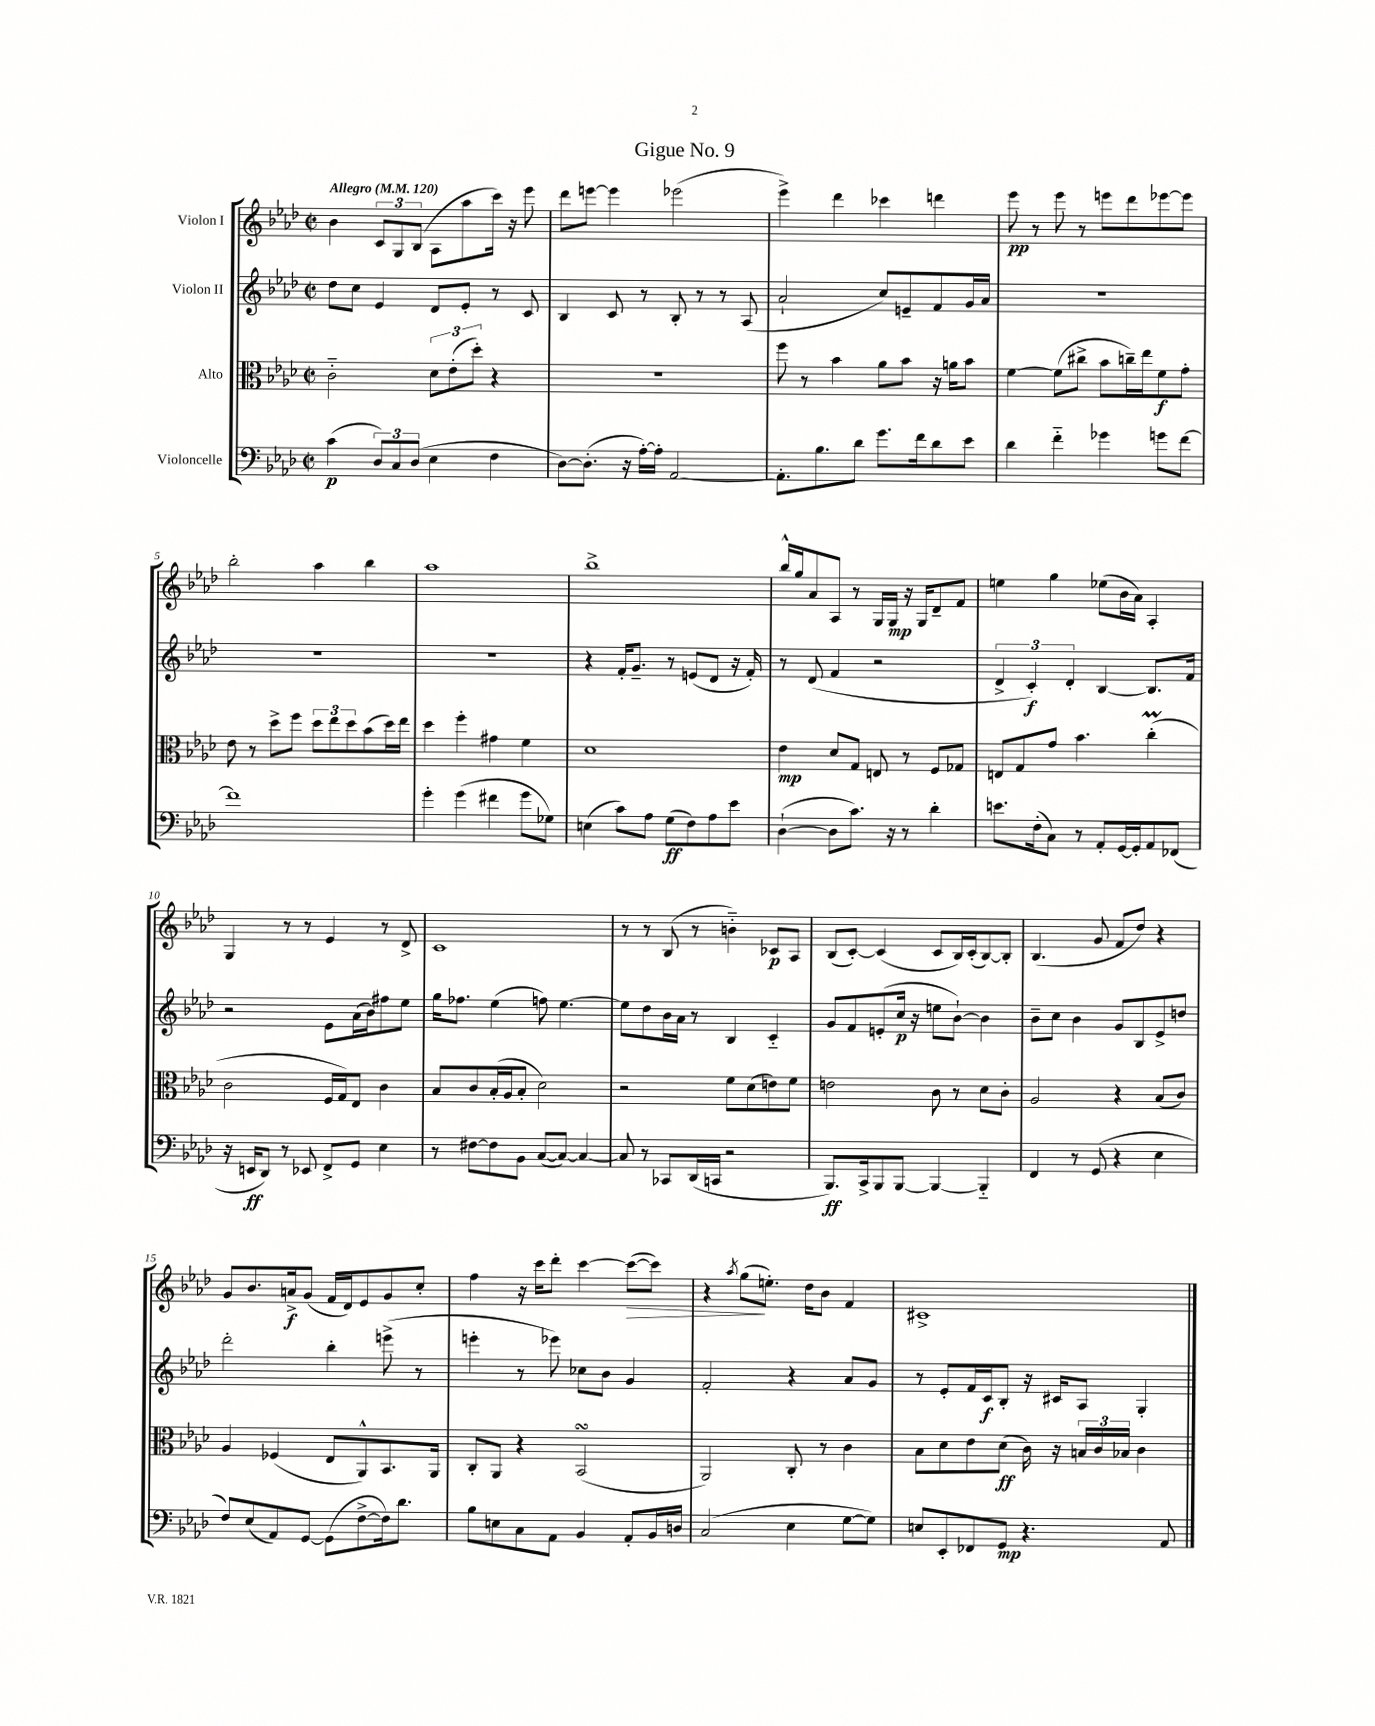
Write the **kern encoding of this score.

**kern	**dynam	**kern	**dynam	**kern	**dynam	**kern	**dynam
*part4	*part4	*part3	*part3	*part2	*part2	*part1	*part1
*staff4	*staff4	*staff3	*staff3	*staff2	*staff2	*staff1	*staff1
*I"Violoncelle	*	*I"Alto	*	*I"Violon II	*	*I"Violon I	*
*clefF4	*	*clefC3	*	*clefG2	*	*clefG2	*
*k[b-e-a-d-]	*	*k[b-e-a-d-]	*	*k[b-e-a-d-]	*	*k[b-e-a-d-]	*
*M2/2	*	*M2/2	*	*M2/2	*	*M2/2	*
*met(c|)	*	*met(c|)	*	*met(c|)	*	*met(c|)	*
*MM120	*	*MM120	*	*MM120	*	*MM120	*
=1	=1	=1	=1	=1	=1	=1	=1
!	!	!	!	!	!	!LO:TX:a:B:t=Allegro	!
(4c\	p	2c\	.	8dd-\L	.	4b-\	.
.	.	.	.	8cc\J	.	.	.
12D-/L)	.	.	.	4e-/	.	12c/L	.
12C/	.	.	.	.	.	12G/	.
(12D-/J	.	.	.	.	.	(12B-/J	.
4E-\	.	12d-\L	.	8d-/L	.	8A-\L	.
.	.	(12e-'\	.	.	.	.	.
.	.	.	.	8e-'/J	.	8aa-\	.
.	.	12dd-'\J)	.	.	.	.	.
4F\	.	4r	.	8r	.	16ccc\Jk)	.
.	.	.	.	.	.	16r	.
.	.	.	.	8c/	.	8eee-\	.
=2	=2	=2	=2	=2	=2	=2	=2
[8D-\L)	.	1r	.	4B-/	.	8ddd-\L	.
(8.D-'\J]	.	.	.	.	.	[8eeen\J	.
.	.	.	.	8c/	.	4eee\]	.
16r	.	.	.	.	.	.	.
[16A-'\LL)	.	.	.	8r	.	.	.
16A-'\JJ]	.	.	.	.	.	.	.
[2AA-/	.	.	.	8B-'/	.	(2eee-X\	.
.	.	.	.	8r	.	.	.
.	.	.	.	8r	.	.	.
.	.	.	.	(8A-/	.	.	.
=3	=3	=3	=3	=3	=3	=3	=3
8.AA-'\L]	.	8ff\	.	2a-`/	.	4eee-^\)	.
.	.	8r	.	.	.	.	.
8.B-\	.	.	.	.	.	.	.
.	.	4b-\	.	.	.	4ddd-\	.
8d-\J	.	.	.	.	.	.	.
8.g\L	.	8a-\L	.	8cc/L)	.	4ccc-X\	.
.	.	8b-\J	.	8en~/	.	.	.
16f\k	.	.	.	.	.	.	.
8d-\	.	16r	.	8f/	.	4dddn\	.
.	.	16an\KL	.	.	.	.	.
8e-\J	.	8b-\J	.	16g/L	.	.	.
.	.	.	.	16a-/JJ	.	.	.
=4	=4	=4	=4	=4	=4	=4	=4
4d-\	.	[4f\	.	1r	.	8eee-\	pp
.	.	.	.	.	.	8r	.
4f\	.	(8f\L]	.	.	.	8eee-\	.
.	.	8cc#X^\J	.	.	.	8r	.
4g-X\	.	8b-\L	.	.	.	8eeen\L	.
.	.	16ccn~\L)	.	.	.	8ddd-\	.
.	.	16ee-\J	.	.	.	.	.
8gn\L	.	8f\	f	.	.	[8eee-X\	.
[8f\J	.	8g'\J	.	.	.	8eee-\J]	.
!!LO:LB:g=z
=5	=5	=5	=5	=5	=5	=5	=5
1f]	.	8e-\	.	1r	.	2bb-'\	.
.	.	8r	.	.	.	.	.
.	.	8dd-^\L	.	.	.	.	.
.	.	8ff\J	.	.	.	.	.
.	.	12dd-\L	.	.	.	4aa-\	.
.	.	12ee-\	.	.	.	.	.
.	.	12dd-\	.	.	.	.	.
.	.	(8b-\	.	.	.	4bb-\	.
.	.	16dd-\L)	.	.	.	.	.
.	.	16ee-\JJ	.	.	.	.	.
=6	=6	=6	=6	=6	=6	=6	=6
4g'\	.	4dd-\	.	1r	.	1aa-	.
(4g\	.	4ff'\	.	.	.	.	.
4f#X\	.	4g#X\	.	.	.	.	.
8g\L	.	4f\	.	.	.	.	.
8G-X\J)	.	.	.	.	.	.	.
=7	=7	=7	=7	=7	=7	=7	=7
(4En\	.	1d-	.	4r	.	1bb-^	.
8c\L)	.	.	.	16f'/KL	.	.	.
.	.	.	.	8.g~/J	.	.	.
8A-\J	.	.	.	.	.	.	.
(8G\L	ff	.	.	8r	.	.	.
8F\)	.	.	.	(8en/L	.	.	.
8A-\	.	.	.	8d-/J	.	.	.
8e-\J	.	.	.	16r	.	.	.
.	.	.	.	16f'/)	.	.	.
=8	=8	=8	=8	=8	=8	=8	=8
([4D-`\	.	4e-\	mp	8r	.	16bb-^^/LL	.
.	.	.	.	.	.	16gg/J	.
.	.	.	.	(8d-/	.	8a-/	.
8D-\L]	.	8d-/L	.	4f/	.	8A-/J	.
8.c\J)	.	8G/J	.	.	.	8r	.
.	.	8En/	.	2r	.	16G/LL	.
16r	.	.	.	.	.	16G/JJ	mp
8r	.	8r	.	.	.	16r	.
.	.	.	.	.	.	16G/KL	.
4d-'\	.	8F/L	.	.	.	8d-~/	.
.	.	8G-X/J	.	.	.	8f/J	.
=9	=9	=9	=9	=9	=9	=9	=9
8.en\L	.	8En/L	.	6d-^/	.	4een\	.
.	.	8G/	.	.	.	.	.
.	.	.	.	6c'/)	f	.	.
(16F'\k	.	.	.	.	.	.	.
8C\J)	.	8g/J	.	.	.	4gg\	.
.	.	.	.	6d-'/	.	.	.
8r	.	4.b-\	.	.	.	.	.
8AA-'/L	.	.	.	[4B-/	.	(8ee-X\L	.
[16GG/L	.	.	.	.	.	16b-\L	.
16GG'/J]	.	.	.	.	.	16a-\JJ)	.
8AA-/	.	(4ccm'\	.	8.B-/L]	.	4A-'/	.
(8FF-X/J	.	.	.	.	.	.	.
.	.	.	.	16f/Jk	.	.	.
!!LO:LB:g=z
=10	=10	=10	=10	=10	=10	=10	=10
16r	.	2c\	.	2r	.	4G/	.
16EEn/KL	ff	.	.	.	.	.	.
8DD-/J)	.	.	.	.	.	.	.
8r	.	.	.	.	.	8r	.
8EE-X/	.	.	.	.	.	8r	.
8FF^/L	.	16F/LL	.	8e-\L	.	4e-/	.
.	.	16G/J)	.	.	.	.	.
8GG/J	.	8E-/J	.	(16a-\L	.	.	.
.	.	.	.	16b-\J)	.	.	.
4E-\	.	4c\	.	8ff#X\	.	8r	.
.	.	.	.	8ee-\J	.	8d-^/	.
=11	=11	=11	=11	=11	=11	=11	=11
8r	.	8B-/L	.	16gg\KL	.	1c	.
.	.	.	.	8.ff-X\J	.	.	.
[8F#X\L	.	8c/	.	.	.	.	.
8F#\]	.	(16B-'/L	.	(4ee-\	.	.	.
.	.	16A-/J	.	.	.	.	.
8BB-\J	.	8B-'/J	.	.	.	.	.
([8C/L	.	2d-\)	.	8ffn\)	.	.	.
8C/J_)	.	.	.	[4.ee-\	.	.	.
4C/_	.	.	.	.	.	.	.
=12	=12	=12	=12	=12	=12	=12	=12
8C/]	.	2r	.	8ee-\L]	.	8r	.
8r	.	.	.	8dd-\	.	8r	.
8CC-X/L	.	.	.	16b-\L	.	(8B-/	.
.	.	.	.	16a-\JJ	.	.	.
(16DD-/L	.	.	.	8r	.	8r	.
16CCn/JJ	.	.	.	.	.	.	.
2r	.	8f\L	.	4B-/	.	4bn\)	.
.	.	(8d-\	.	.	.	.	.
.	.	8en\)	.	4c/	.	8c-X/L	p
.	.	8f\J	.	.	.	8A-/J	.
=13	=13	=13	=13	=13	=13	=13	=13
8.BBB-/L)	ff	2en\	.	8g/L	.	(8B-/L	.
.	.	.	.	8f/	.	[8c'/J)	.
16CC^/k	.	.	.	.	.	.	.
8BBB-/	.	.	.	(8en'/	.	(4c/]	.
[8BBB-/J	.	.	.	16cc/Jk	p	.	.
.	.	.	.	16r	.	.	.
4BBB-/_	.	8c\	.	8een\L	.	8c/L	.
.	.	8r	.	[8b-`\J)	.	16B-/L)	.
.	.	.	.	.	.	(16c'/J	.
4BBB-/]	.	8d-\L	.	4b-\]	.	[8B-/)	.
.	.	8c'\J	.	.	.	8B-'/J]	.
=14	=14	=14	=14	=14	=14	=14	=14
4FF/	.	2A-/	.	8b-~\L	.	(4.B-/	.
.	.	.	.	8cc\J	.	.	.
8r	.	.	.	4b-\	.	.	.
(8GG/	.	.	.	.	.	8g/	.
4r	.	4r	.	8g/L	.	8f/L	.
.	.	.	.	8B-/	.	8dd-/J)	.
4E-\	.	(8B-/L	.	8e-^/	.	4r	.
.	.	8c/J)	.	8ddn/J	.	.	.
!!LO:LB:g=z
=15	=15	=15	=15	=15	=15	=15	=15
8F/L)	.	4A-/	.	2ddd-'\	.	8g/L	.
(8E-/	.	.	.	.	.	8.b-/	.
8AA-/)	.	(4F-X/	.	.	.	.	.
.	.	.	.	.	.	16an^/k	f
[8GG/J	.	.	.	.	.	(8g/J	.
(8GG\L]	.	8E-/L	.	4bb-'\	.	16f/LL	.
.	.	.	.	.	.	16d-/J)	.
[8F^\	.	8AA-^^/)	.	.	.	8e-/	.
16F\k])	.	8.BB-/	.	(8eeen^\	.	8g/	.
8.d-\J	.	.	.	.	.	.	.
.	.	.	.	8r	.	8cc'/J	.
.	.	16AA-/Jk	.	.	.	.	.
=16	=16	=16	=16	=16	=16	=16	=16
8B-\L	.	8C'/L	.	4eeen'\	.	4ff\	.
8En\	.	8AA-/J	.	.	.	.	.
8C\	.	4r	.	8r	.	16r	.
.	.	.	.	.	.	16ccc\KL	.
8AA-\J	.	.	.	8eee-X\)	.	8ddd-'\J	.
4BB-/	.	(2BB-sSSS/	.	8cc-X\L	.	[4ccc\	.
.	.	.	.	8b-\J	.	.	.
!	!	!	!	!	!	!	!LO:HP:b
8AA-'/L	.	.	.	4g/	.	(8ccc\L_	>
16BB-/L	.	.	.	.	.	8ccc\J])	.
16Dn/JJ	.	.	.	.	.	.	.
=17	=17	=17	=17	=17	=17	=17	=17
(2C/	.	2AA-/)	.	2f'/	.	4r	.
.	.	.	.	.	.	8qaa-/	.
.	.	.	.	.	.	(8gg\L	.
.	.	.	.	.	.	8.een'\J)	]
4E-\	.	8C'/	.	4r	.	.	.
.	.	.	.	.	.	16dd-\KL	.
.	.	8r	.	.	.	8b-\J	.
[8G\L	.	4c\	.	8a-/L	.	4f/	.
8G\J])	.	.	.	8g/J	.	.	.
=18	=18	=18	=18	=18	=18	=18	=18
8En/L	.	8B-\L	.	8r	.	1c#X^	.
8EE-'/	.	8d-\	.	8e-'/L	.	.	.
8FF-X/	.	8e-\	.	16f/L	.	.	.
.	.	.	.	16c/J	f	.	.
8GG/J	mp	(8d-\J	ff	8B-'/J	.	.	.
4.r	.	16c\)	.	16r	.	.	.
.	.	16r	.	16c#X/KL	.	.	.
.	.	24Bn/LL	.	8A-/J	.	.	.
.	.	24c/	.	.	.	.	.
.	.	24B-X/JJ	.	.	.	.	.
.	.	4c\	.	4G'/	.	.	.
8AA-/	.	.	.	.	.	.	.
==	==	==	==	==	==	==	==
*-	*-	*-	*-	*-	*-	*-	*-
